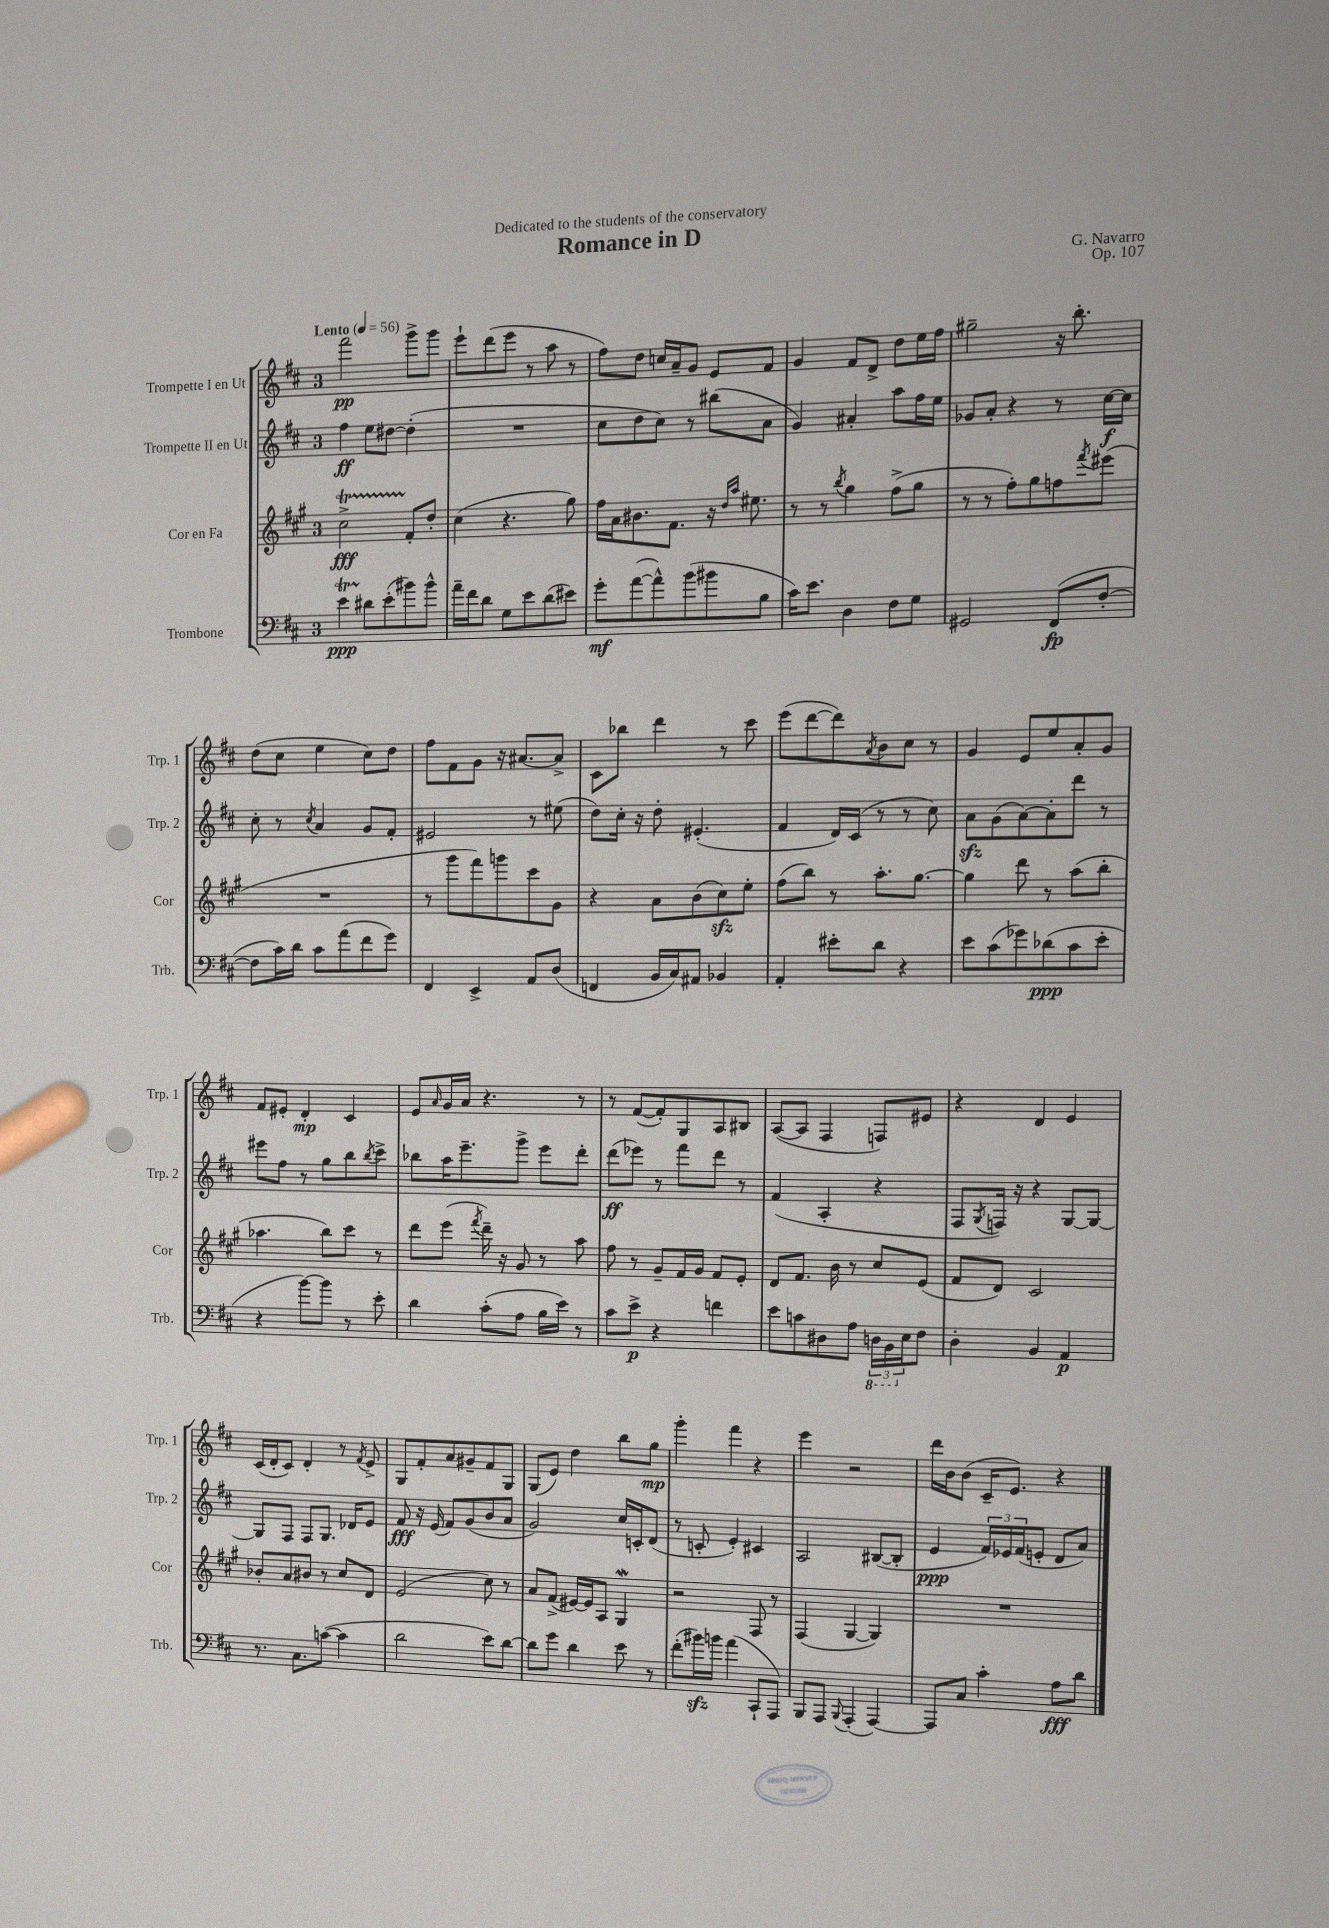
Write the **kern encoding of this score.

**kern	**kern	**kern	**kern
*staff4	*staff3	*staff2	*staff1
*clefF4	*clefG2	*clefG2	*clefG2
*k[f#c#]	*k[f#c#g#]	*k[f#c#]	*k[f#c#]
*M3/4	*M3/4	*M3/4	*M3/4
*MM56	*MM56	*MM56	*MM56
4e	2cc#^	4ff#	2fff#
8d#	.	8ee	.
(8e'	.	[8dd#	.
8b#)	8f#'	(4dd#']	8ggg^
8b#^^	8dd'	.	8ggg
=	=	=	=
16a~	(4cc#	2.r	8eee`
16f#	.	.	.
8d	.	.	(8ddd
8G	4.r	.	8eee
8e	.	.	8r
(8d	.	.	8aa
8e#)	8gg#)	.	8r
=	=	=	=
8g'	16ff#	8cc#	8ff#)
.	16a	.	.
([8a	8.b#	8dd	8dd
8a^^])	.	8cc#)	16cc
.	8.f#	.	16a~
(8b	.	8r	8g
8b#	16r	(8bb#	8e
.	16qqdd	.	.
.	16qqaa	.	.
.	8.ee#	.	.
8B	.	8a	8f#
=	=	=	=
16c#)	8r	4g)	4g
8.e	.	.	.
.	8r	.	.
.	8qbb	.	.
4D	4gg#	4a#'	8f#
.	.	.	8d^
8F#	(8ff#^	8aa	8dd
8G	8gg#	16ff#	16ee
.	.	16ee	16ff#
=	=	=	=
2GG#	8r	8g-	2gg#~
.	8r	8a'	.
.	8ff#')	4r	.
.	8gg#	.	.
(8FF#	8ff	8r	16r
.	.	.	8.bb'
.	8qfff#	.	.
[8F#'	(8eee#	[16cc#	.
.	.	16cc#]	.
=	=	=	=
8F#]	2.r	8cc#'	(8dd
16c#)	.	8r	8cc#
16d	.	.	.
.	.	8qcc#	.
8c#	.	4a	4ee
(8a	.	.	.
8f#	.	8g	8cc#)
8g)	.	8f#'	8dd
=	=	=	=
4FF#	8r	2e#	8ff#
.	8ggg#	.	8f#
4EE^	8fff#)	.	8g
.	8ggg	.	16r
.	.	.	[8.a#
8AA	8ccc#	8r	.
(8D	8g#	(8ee#	8a#^]
=	=	=	=
4FF	4r	8dd)	8c#
.	.	16cc#'	8bb-
.	.	16r	.
16BB	8a	8dd'	4ddd
16C#)	.	.	.
8AA#	(8b	(4.e#'	.
4BB-	8cc#)	.	8r
.	8ee'	.	8ccc#
=	=	=	=
4AA'	(8ff#	4f#	(8eee
.	8bb)	.	[8ddd
8e#'	8r	16d)	8ddd])
.	.	(16c#	.
.	.	.	8qa
8d	8.aa'	8r	8b
4r	.	8r	8cc#
.	[8.gg#	.	.
.	.	8cc#)	8r
=	=	=	=
8e	4gg#]	8a	4g
(8c#	.	(8g	.
8g-)	8ddd	[8a)	8e
(8d-	8r	8a']	8ee
8c#	(8aa	8ddd	8a'
8e'	8bb'	8r	8g
=	=	=	=
4r	4.aa-	8eee#	8f#
.	.	8ff#	8e#'
[8b)	.	8r	4d'
8b]	8bb)	8gg	.
8r	8ccc#	8bb	4c#
.	.	8qbb	.
8e'	8r	8ccc#^	.
=	=	=	=
4d	8ddd	8bb-	8e
.	.	.	16qqa
.	(8eee	16aa	16g
.	.	8.eee~	16a
.	8qfff#	.	.
(8c#'	16ddd~)	.	4.r
.	16r	.	.
8A	8g#	8ggg^	.
16B	8r	8eee	.
16e)	.	.	.
8r	8aa	8ddd'	8r
=	=	=	=
8c#	8ff#	(8ddd	8r
8e^	8r	8eee-)	([8f#
4r	8g#~	8r	8f#'])
.	16f#	8fff#	8G
.	16g#	.	.
4f	8f#	8ddd	8A
.	8e'	8r	8B#
=	=	=	=
8e	8d	(4f#	([8A
8c	8.f#	.	8A]
8D#	.	4A'	4F#
.	16b	.	.
8A	8r	.	.
24DD	8cc#	4r	8F)
24BBB	.	.	.
24E	.	.	.
8F#	(8e	.	8e#
=	=	=	=
4D'	8f#	8F#	4r
.	.	8qG	.
.	8d)	16F)	.
.	.	16r	.
4BB	2c#	4r	4d
4AA	.	[8G	4e
.	.	8G_	.
=	=	=	=
8.r	8b-'	8G]	(16c#
.	.	.	16d'
.	8a	8F#	8c#)
8.C#	.	.	.
.	8b#	8F#	4d'
([8c	8r	8.G	.
4c]	8cc#	.	8r
.	.	16d-	.
.	.	.	8qf#
.	8d	8e	8e^
=	=	=	=
2d	(2e	8f#	8G
.	.	16r	8f#'
.	.	(16e	.
.	.	8f#)	8a
.	.	(8g	8g#~
8e)	8cc#)	8b	8f#
[8d	8r	8a	8G
=	=	=	=
8d]	8a	2g)	(8G
8g	(8f#^	.	8e)
4d	[16e#)	.	4dd
.	16e#]	.	.
.	8A	.	.
8e	4G#	16cc#	8bb
.	.	16c'	.
8r	.	(8d	8gg
=	=	=	=
(8f#'	2r	8r	4ggg'
16b#)	.	8c'	.
16b	.	.	.
(4a	.	4e')	4fff#
8CC#`	8F#	4c#	4r
8AAA)	8r	.	.
=	=	=	=
8BBB	(4F#	2A	4eee
8AAA	.	.	.
8qqBBB	.	.	.
(4AAA'	[4G#	.	2r
[4AAA)	4G#])	([8B#	.
.	.	8B#']	.
=	=	=	=
8AAA]	2.r	4e	16ddd
.	.	.	16b
8C#	.	.	(8b
4c#'	.	24f#)	16c#~
.	.	24e-	.
.	.	.	8.e)
.	.	(24f#	.
.	.	8e'	.
8A	.	8d	4r
8d	.	8a)	.
==	==	==	==
*-	*-	*-	*-
